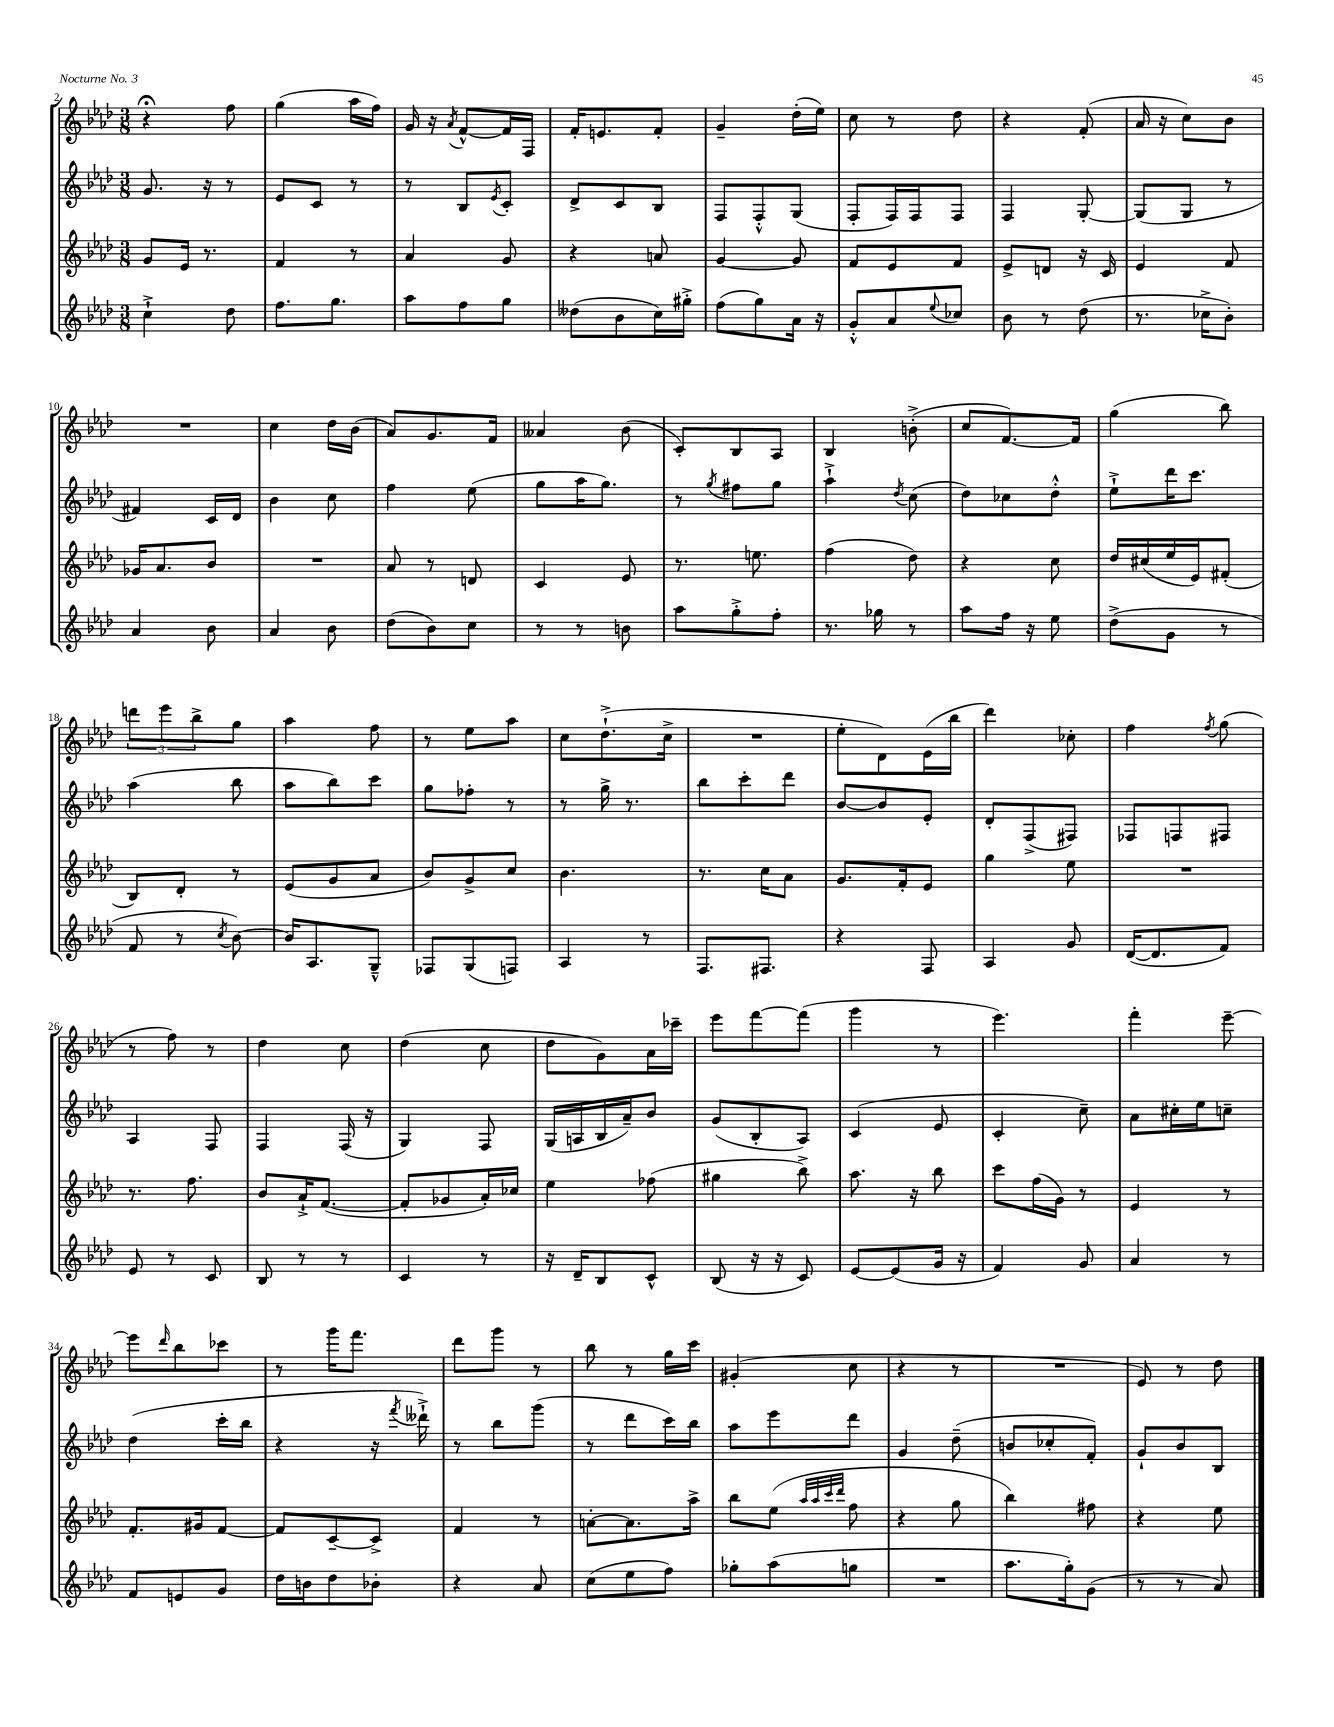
<<
\new StaffGroup <<
\new Staff = "s0" {
    \clef treble \key aes \major \numericTimeSignature \time 3/8
    r4\fermata f''8 |
    g''4( aes''16 f''16) |
    g'16 r16 \acciaccatura { aes'8 } f'8~-^ f'16 f16 |
    f'16-. e'8. f'8-. |
    g'4-- des''16-.( ees''16) |
    c''8 r8 des''8 |
    r4 f'8-.( |
    aes'16 r16 c''8) bes'8 |
    R4. |
    c''4 des''16 bes'16( |
    aes'8) g'8. f'16 |
    aeses'4 bes'8( |
    c'8-.) bes8 aes8 |
    bes4 b'8-.->( |
    c''8 f'8.~) f'16 |
    g''4( bes''8) |
    \tuplet 3/2 { d'''8 ees'''8 bes''8-> } g''8 |
    aes''4 f''8 |
    r8 ees''8 aes''8 |
    c''8 des''8.-!->( c''16-> |
    R4. |
    ees''8-. des'8) ees'16( bes''16 |
    des'''4) ces''8-. |
    f''4 \acciaccatura { f''8 } g''8( |
    r8 f''8) r8 |
    des''4 c''8 |
    des''4( c''8 |
    des''8 g'8) aes'16 ces'''16-- |
    ees'''8 f'''8~ f'''8( |
    g'''4 r8 |
    ees'''4.) |
    f'''4-. ees'''8~-- |
    ees'''8 \grace { des'''16 } bes''8 ces'''8 |
    r8 g'''16 f'''8. |
    des'''8 g'''8 r8 |
    bes''8 r8 g''16 c'''16 |
    gis'4-.( c''8 |
    r4 r8 |
    R4. |
    ees'8) r8 des''8 \bar "|." |
}
\new Staff = "s1" {
    \clef treble \key aes \major \numericTimeSignature \time 3/8
    g'8. r16 r8 |
    ees'8 c'8 r8 |
    r8 bes8 \acciaccatura { ees'8 } c'8-. |
    des'8-> c'8 bes8 |
    f8 f8-.-^ g8( |
    f8-. f16) f16 f8 |
    f4 g8~-. |
    g8( g8 r8 |
    fis'4) c'16 des'16 |
    bes'4 c''8 |
    f''4 ees''8( |
    g''8 aes''16 g''8.) |
    r8 \acciaccatura { g''8 } fis''8 g''8 |
    aes''4-!-> \acciaccatura { des''8 } c''8( |
    des''8) ces''8 des''8-.-^ |
    ees''8-!-> des'''16 c'''8. |
    aes''4( bes''8 |
    aes''8 bes''8) c'''8 |
    g''8 fes''8-. r8 |
    r8 g''16-> r8. |
    bes''8 c'''8-. des'''8 |
    bes'8~ bes'8 ees'8-. |
    des'8-. f8->( fis8) |
    fes8 f8 fis8 |
    aes4 f8 |
    f4 f16( r16 |
    g4) f8 |
    g16( a16 bes16 aes'16--) bes'8 |
    g'8( bes8-. aes8) |
    c'4( ees'8 |
    c'4-. c''8--) |
    aes'8 cis''16-. ees''16 c''8-- |
    des''4( c'''16-. bes''16 |
    r4 r16 \acciaccatura { f'''8 } deses'''16-!->) |
    r8 bes''8 g'''8( |
    r8 des'''8 c'''16) bes''16 |
    aes''8 ees'''8 des'''8 |
    g'4 des''8--( |
    b'8 ces''8-. f'8-.) |
    g'8-! bes'8 bes8 \bar "|." |
}
\new Staff = "s2" {
    \clef treble \key aes \major \numericTimeSignature \time 3/8
    g'8 ees'16 r8. |
    f'4 r8 |
    aes'4 g'8 |
    r4 a'8 |
    g'4~ g'8 |
    f'8 ees'8 f'8 |
    ees'8-> d'8 r16 c'16 |
    ees'4 f'8 |
    ges'16 aes'8. bes'8 |
    R4. |
    aes'8 r8 d'8 |
    c'4 ees'8 |
    r8. e''8. |
    f''4( des''8) |
    r4 c''8 |
    des''16 cis''16( ees''16 ees'16) fis'8-.( |
    bes8) des'8-. r8 |
    ees'8( g'8 aes'8 |
    bes'8) g'8-> c''8 |
    bes'4. |
    r8. c''16 aes'8 |
    g'8. f'16-. ees'8 |
    g''4 ees''8 |
    R4. |
    r8. f''8. |
    bes'8 aes'16-!-> f'8.~( |
    f'8-. ges'8 aes'16-.) ces''16 |
    ees''4 fes''8( |
    gis''4 bes''8->) |
    aes''8. r16 bes''8 |
    c'''8 f''16( g'16) r8 |
    ees'4 r8 |
    f'8.-. gis'16 f'8~ |
    f'8 c'8~-- c'8-> |
    f'4 r8 |
    a'8~-. a'8. aes''16-> |
    bes''8 ees''8( \grace { aes''32 aes''32 c'''32 des'''32 } f''8 |
    r4 g''8 |
    bes''4) fis''8 |
    r4 ees''8 \bar "|." |
}
\new Staff = "s3" {
    \clef treble \key aes \major \numericTimeSignature \time 3/8
    c''4-!-> des''8 |
    f''8. g''8. |
    aes''8 f''8 g''8 |
    deses''8( bes'8 c''16) gis''16-.-> |
    f''8( g''8) aes'16 r16 |
    g'8-.-^ aes'8 \appoggiatura { ees''8 } ces''8 |
    bes'8 r8 des''8( |
    r8. ces''16-> bes'8-.) |
    aes'4 bes'8 |
    aes'4 bes'8 |
    des''8( bes'8) c''8 |
    r8 r8 b'8 |
    aes''8 g''8-.-> f''8-. |
    r8. ges''16 r8 |
    aes''8 f''16 r16 ees''8 |
    des''8->( g'8 r8 |
    f'8 r8 \acciaccatura { c''8 } bes'8~) |
    bes'16 aes8. g8---^ |
    fes8 g8( f8) |
    aes4 r8 |
    f8. fis8. |
    r4 f8 |
    aes4 g'8 |
    des'16~( des'8. f'8) |
    ees'8 r8 c'8 |
    bes8 r8 r8 |
    c'4 r8 |
    r16 des'16-- bes8 c'8-^ |
    bes8( r16 r16 c'8) |
    ees'8~ ees'8( g'16 r16 |
    f'4) g'8 |
    aes'4 r8 |
    f'8 e'8 g'8 |
    des''16 b'16 des''8 bes'8-. |
    r4 aes'8 |
    c''8( ees''8 f''8) |
    ges''8-. aes''8( g''8 |
    R4. |
    aes''8. g''16-.) g'8( |
    r8 r8 aes'8) \bar "|." |
}
>>
>>
\layout { \context { \Score currentBarNumber = #2 } }
